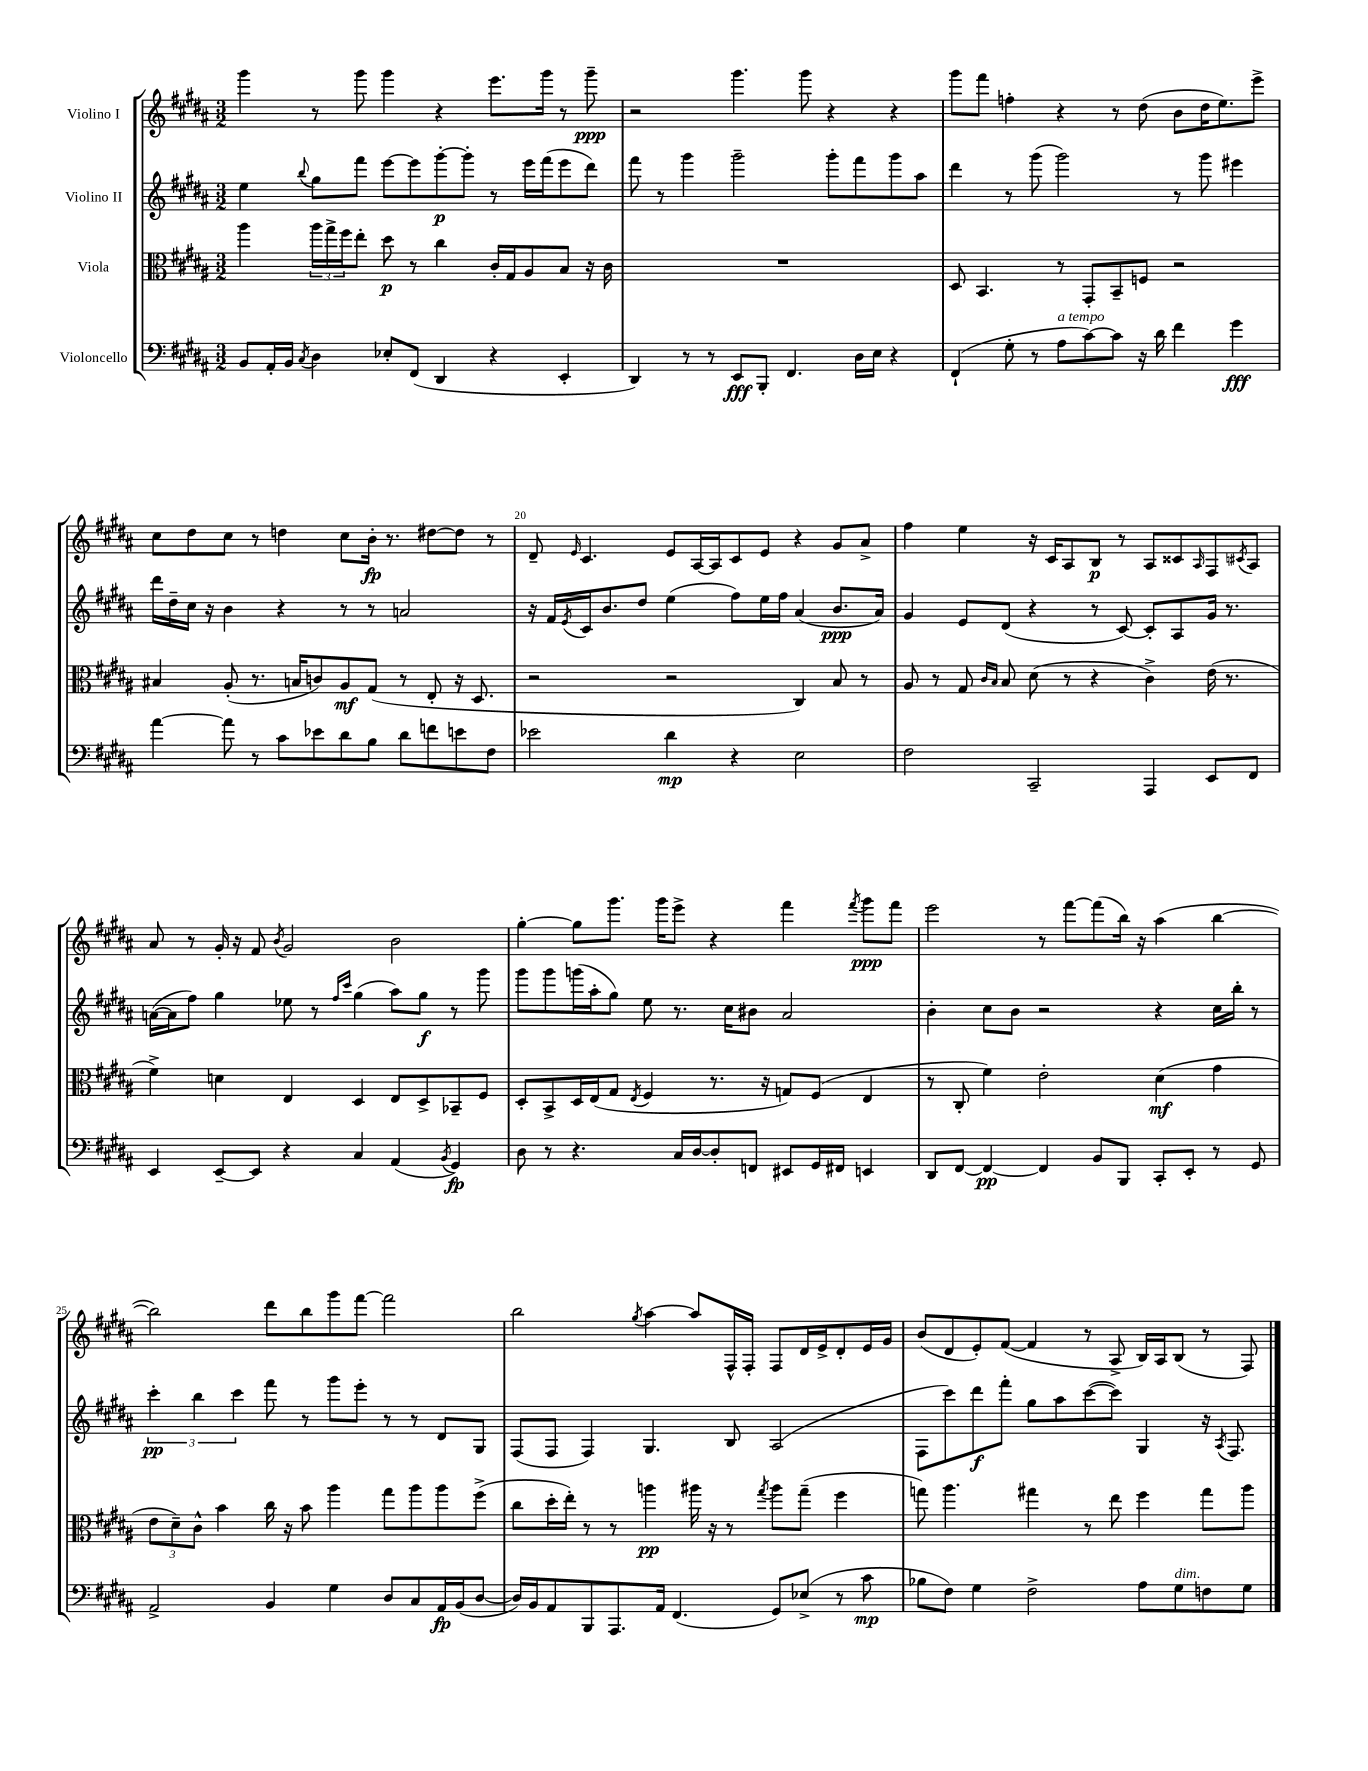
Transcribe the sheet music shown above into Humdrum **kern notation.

**kern	**dynam	**kern	**dynam	**kern	**dynam	**kern	**dynam
*part4	*part4	*part3	*part3	*part2	*part2	*part1	*part1
*staff4	*staff4	*staff3	*staff3	*staff2	*staff2	*staff1	*staff1
*I"Violoncello	*	*I"Viola	*	*I"Violino II	*	*I"Violino I	*
*clefF4	*	*clefC3	*	*clefG2	*	*clefG2	*
*k[f#c#g#d#a#]	*	*k[f#c#g#d#a#]	*	*k[f#c#g#d#a#]	*	*k[f#c#g#d#a#]	*
*M3/2	*	*M3/2	*	*M3/2	*	*M3/2	*
=16	=16	=16	=16	=16	=16	=16	=16
8BB/L	.	4aa#\	.	4ee\	.	4ggg#\	.
16AA#'/L	.	.	.	.	.	.	.
16BB/JJ	.	.	.	.	.	.	.
8qC#/	.	.	.	8qqbb/	.	.	.
4D#\	.	24aa#\LL	.	8gg#\L	.	8r	.
.	.	24gg#^\	.	.	.	.	.
.	.	24ff#\J	.	.	.	.	.
.	.	8ee'\J	.	8fff#\J	.	8ggg#\	.
8E-X'/L	.	8dd#\	p	[8eee\L	.	4ggg#\	.
(8FF#/J	.	8r	.	8eee\]	.	.	.
4DD#/	.	4cc#\	.	[8ggg#'\	p	4r	.
.	.	.	.	8ggg#'\J]	.	.	.
4r	.	16c#'/LL	.	8r	.	8.eee\L	.
.	.	16G#/J	.	.	.	.	.
.	.	8A#/	.	16eee\LL	.	.	.
.	.	.	.	(16fff#\J	.	16ggg#\Jk	.
4EE'/	.	8B/J	.	8eee\	.	8r	.
.	.	16r	.	8ddd#\J)	.	8ggg#~\	ppp
.	.	16c#\	.	.	.	.	.
=17	=17	=17	=17	=17	=17	=17	=17
4DD#/)	.	1.r	.	8fff#\	.	2r	.
.	.	.	.	8r	.	.	.
8r	.	.	.	4ggg#\	.	.	.
8r	.	.	.	.	.	.	.
8EE/L	fff	.	.	2ggg#~\	.	4.ggg#\	.
8BBB'/J	.	.	.	.	.	.	.
4.FF#/	.	.	.	.	.	.	.
.	.	.	.	.	.	8ggg#\	.
.	.	.	.	8ggg#'\L	.	4r	.
16D#\LL	.	.	.	8fff#\	.	.	.
16E\JJ	.	.	.	.	.	.	.
4r	.	.	.	8ggg#\	.	4r	.
.	.	.	.	8aa#\J	.	.	.
=18	=18	=18	=18	=18	=18	=18	=18
(4FF#`/	.	8D#/	.	4ddd#\	.	8ggg#\L	.
.	.	4.BB/	.	.	.	8fff#\J	.
8G#'\	.	.	.	8r	.	4ffn'\	.
8r	.	.	.	(8ggg#\	.	.	.
!LO:TX:a:i:t=a tempo	!	!	!	!	!	!	!
8A#\L	.	8r	.	2ggg#\)	.	4r	.
[8c#\)	.	8GG#'/L	.	.	.	.	.
8c#\J]	.	8BB~/	.	.	.	8r	.
16r	.	8Fn/J	.	.	.	(8dd#\	.
16d#\	.	.	.	.	.	.	.
4f#\	.	2r	.	8r	.	8b\L	.
.	.	.	.	8ggg#\	.	16dd#\K	.
.	.	.	.	.	.	8.ee\)	.
4g#\	fff	.	.	4eee#X\	.	.	.
.	.	.	.	.	.	8eee^\J	.
!!LO:LB:g=z
=19	=19	=19	=19	=19	=19	=19	=19
[4a#\	.	4B#X/	.	16ddd#\LL	.	8cc#\L	.
.	.	.	.	16dd#~\	.	.	.
.	.	.	.	16cc#\JJ	.	8dd#\	.
.	.	.	.	16r	.	.	.
8a#\]	.	(8A#'/	.	4b\	.	8cc#\J	.
8r	.	8.r	.	.	.	8r	.
8c#\L	.	.	.	4r	.	4ddn\	.
.	.	16Bn/KL	.	.	.	.	.
8e-X\	.	8cn/)	.	.	.	.	.
8d#\	.	8A#/	mf	8r	.	8cc#\L	.
8B\J	.	(8G#/J	.	8r	.	16b'\Jk	fp
.	.	.	.	.	.	8.r	.
8d#\L	.	8r	.	2an/	.	.	.
8fn\	.	8E'/	.	.	.	[8dd#X\L	.
8en\	.	16r	.	.	.	8dd#\J]	.
.	.	8.D#/	.	.	.	.	.
8F#\J	.	.	.	.	.	8r	.
=20	=20	=20	=20	=20	=20	=20	=20
2e-X\	.	2r	.	16r	.	8d#~/	.
.	.	.	.	16f#/LL	.	.	.
.	.	.	.	8qe/	.	16qqe/	.
.	.	.	.	16c#/J	.	4.c#/	.
.	.	.	.	8.b/	.	.	.
.	.	.	.	8dd#/J	.	.	.
4d#\	mp	2r	.	(4ee\	.	8e/L	.
.	.	.	.	.	.	[16A#/L	.
.	.	.	.	.	.	16A#/J]	.
4r	.	.	.	8ff#\L)	.	8c#/	.
.	.	.	.	16ee\L	.	8e/J	.
.	.	.	.	16ff#\JJ	.	.	.
2E\	.	4C#/)	.	(4a#/	.	4r	.
.	.	8B/	.	8.b/L	ppp	8g#/L	.
.	.	8r	.	.	.	8a#^/J	.
.	.	.	.	16a#/Jk)	.	.	.
=21	=21	=21	=21	=21	=21	=21	=21
2F#\	.	8A#/	.	4g#/	.	4ff#\	.
.	.	8r	.	.	.	.	.
.	.	8G#/	.	8e/L	.	4ee\	.
.	.	16qqc#/LL	.	.	.	.	.
.	.	16qqB/JJ	.	.	.	.	.
.	.	8B/	.	(8d#/J	.	.	.
2CC#~/	.	(8d#\	.	4r	.	16r	.
.	.	.	.	.	.	16c#/KL	.
.	.	8r	.	.	.	8A#/	.
.	.	4r	.	8r	.	8B/J	p
.	.	.	.	[8c#/)	.	8r	.
4AAA#/	.	4c#^\)	.	8c#'/L]	.	8A#/L	.
.	.	.	.	8A#/	.	8c##X/	.
.	.	.	.	.	.	16qqA#/	.
8EE/L	.	(16e\	.	16g#/Jk	.	8F#/	.
.	.	8.r	.	8.r	.	.	.
.	.	.	.	.	.	8qc#X/	.
8FF#/J	.	.	.	.	.	8A#/J	.
!!LO:LB:g=z
=22	=22	=22	=22	=22	=22	=22	=22
4EE/	.	4f#^\)	.	([16an\LL	.	8a#/	.
.	.	.	.	16a\J]	.	.	.
.	.	.	.	8ff#\J)	.	8r	.
[8EE~/L	.	4dn\	.	4gg#\	.	16g#'/	.
.	.	.	.	.	.	16r	.
8EE/J]	.	.	.	.	.	8f#/	.
.	.	.	.	.	.	8qb/	.
4r	.	4E/	.	8ee-X\	.	2g#/	.
.	.	.	.	8r	.	.	.
.	.	.	.	16qqff#/LL	.	.	.
.	.	.	.	16qqccc#/JJ	.	.	.
4C#/	.	4D#/	.	(4gg#\	.	.	.
(4AA#/	.	8E/L	.	8aa#\L)	.	2b\	.
.	.	8D#^/	.	8gg#\J	f	.	.
8qBB/	.	.	.	.	.	.	.
4GG#/)	fp	8BB-X~/	.	8r	.	.	.
.	.	8F#/J	.	8ggg#\	.	.	.
=23	=23	=23	=23	=23	=23	=23	=23
8D#\	.	8D#'/L	.	8ggg#\L	.	[4gg#'\	.
8r	.	8BB^/	.	8ggg#\	.	.	.
4.r	.	16D#/L	.	(16gggn\L	.	8gg#\L]	.
.	.	(16E/J	.	16aa#'\J	.	.	.
.	.	8G#/J	.	8gg#\J)	.	8.ggg#\J	.
.	.	8qE/	.	.	.	.	.
.	.	4F#/	.	8ee\	.	.	.
.	.	.	.	.	.	16ggg#\KL	.
16C#/LL	.	.	.	8.r	.	8eee^\J	.
[16D#/J	.	.	.	.	.	.	.
8D#'/]	.	8.r	.	.	.	4r	.
.	.	.	.	16cc#\KL	.	.	.
8FFn/J	.	.	.	8b#X\J	.	.	.
.	.	16r	.	.	.	.	.
8EE#X/L	.	8Gn/L)	.	2a#/	.	4fff#\	.
16GG#/L	.	(8F#/J	.	.	.	.	.
16FF#X/JJ	.	.	.	.	.	.	.
.	.	.	.	.	.	8qfff#/	.
4EEn/	.	4E/	.	.	.	8ggg#\L	ppp
.	.	.	.	.	.	8fff#\J	.
=24	=24	=24	=24	=24	=24	=24	=24
8DD#/L	.	8r	.	4b'\	.	2eee\	.
[8FF#/J	.	8C#'/	.	.	.	.	.
4FF#/_	pp	4f#\)	.	8cc#\L	.	.	.
.	.	.	.	8b\J	.	.	.
4FF#/]	.	2e'\	.	2r	.	8r	.
.	.	.	.	.	.	[8fff#\L	.
8BB/L	.	.	.	.	.	(8fff#\]	.
8BBB/J	.	.	.	.	.	16bb\Jk)	.
.	.	.	.	.	.	16r	.
8CC#'/L	.	(4d#\	mf	4r	.	(4aa#\	.
8EE'/J	.	.	.	.	.	.	.
8r	.	4g#\	.	16cc#\LL	.	[4bb\	.
.	.	.	.	16bb'\JJ	.	.	.
8GG#/	.	.	.	8r	.	.	.
!!LO:LB:g=z
=25	=25	=25	=25	=25	=25	=25	=25
2AA#^/	.	12e\L	.	6ccc#'\	pp	2bb\])	.
.	.	12d#~\)	.	.	.	.	.
.	.	12c#^^\J	.	6bb\	.	.	.
.	.	4b\	.	.	.	.	.
.	.	.	.	6ccc#\	.	.	.
4BB/	.	16cc#\	.	8fff#\	.	8ddd#\L	.
.	.	16r	.	.	.	.	.
.	.	8b\	.	8r	.	8bb\	.
4G#\	.	4aa#\	.	8ggg#\L	.	8ggg#\	.
.	.	.	.	8eee'\J	.	[8fff#\J	.
8D#/L	.	8gg#\L	.	8r	.	2fff#\]	.
8C#/	.	8aa#\	.	8r	.	.	.
16AA#/L	fp	8aa#\	.	8d#/L	.	.	.
(16BB/J	.	.	.	.	.	.	.
[8D#/J	.	(8ff#^\J	.	8G#/J	.	.	.
=26	=26	=26	=26	=26	=26	=26	=26
16D#/LL])	.	8cc#\L	.	(8F#/L	.	2bb\	.
16BB/J	.	.	.	.	.	.	.
8AA#/	.	16dd#'\L	.	8F#/J	.	.	.
.	.	16ee'\JJ)	.	.	.	.	.
8BBB/	.	8r	.	4F#/)	.	.	.
8.AAA#/	.	8r	.	.	.	.	.
.	.	.	.	.	.	8qgg#/	.
.	.	4aan\	pp	4.G#/	.	[4aa#\	.
16AA#/Jk	.	.	.	.	.	.	.
(4.FF#/	.	.	.	.	.	.	.
.	.	16aa#X\	.	.	.	8aa#/L]	.
.	.	16r	.	.	.	.	.
.	.	8r	.	8B/	.	16F#^^/L	.
.	.	.	.	.	.	16F#'/JJ	.
.	.	8qgg#/	.	.	.	.	.
8GG#/L)	.	8aa#\L	.	(2A#/	.	8F#/L	.
(8E-X^/J	.	(8gg#~\J	.	.	.	16d#/L	.
.	.	.	.	.	.	16e^/J	.
8r	.	4ff#\	.	.	.	8d#'/	.
8c#\	mp	.	.	.	.	16e/L	.
.	.	.	.	.	.	16g#/JJ	.
=27	=27	=27	=27	=27	=27	=27	=27
8B-X\L	.	8ggn\)	.	8F#\L	.	(8b/L	.
8F#\J)	.	4.aa#\	.	8ccc#\)	.	8d#/	.
4G#\	.	.	.	8ddd#\	f	8e'/)	.
.	.	.	.	8fff#'\J	.	([8f#/J	.
2F#^\	.	4gg#X\	.	8gg#\L	.	4f#/]	.
.	.	.	.	8aa#\	.	.	.
.	.	8r	.	([8ccc#\	.	8r	.
.	.	8ee\	.	8ccc#\J])	.	8A#^/	.
8A#\L	.	4ff#\	.	4G#/	.	16B/LL)	.
.	.	.	.	.	.	16A#/J	.
!LO:TX:a:i:t=dim.	!	!	!	!	!	!	!
8G#\	.	.	.	.	.	(8B/J	.
8Fn\	.	8gg#\L	.	16r	.	8r	.
.	.	.	.	8qA#/	.	.	.
.	.	.	.	8.F#/	.	.	.
8G#\J	.	8aa#\J	.	.	.	8F#/)	.
==	==	==	==	==	==	==	==
*-	*-	*-	*-	*-	*-	*-	*-
